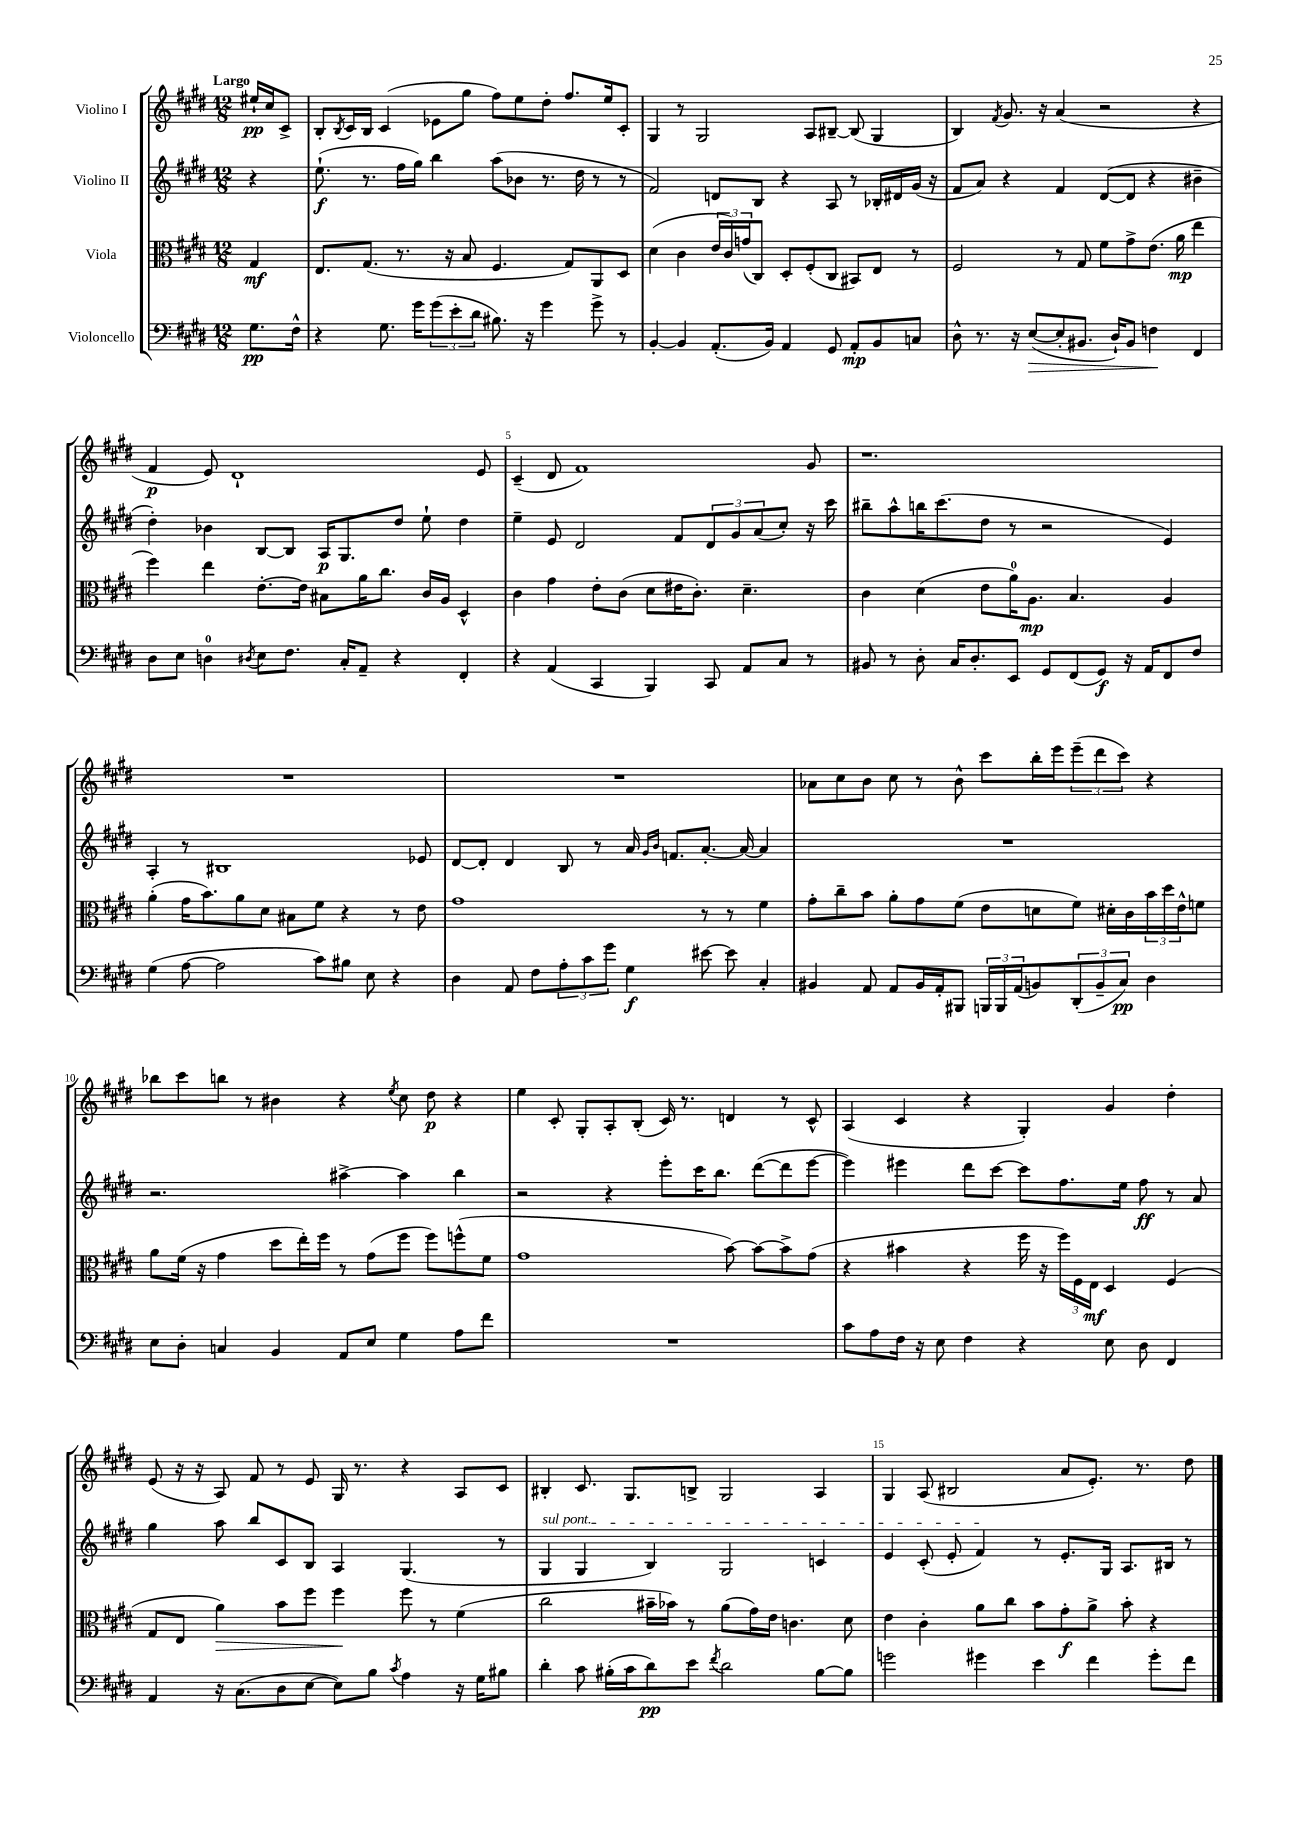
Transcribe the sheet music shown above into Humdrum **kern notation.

**kern	**kern	**kern	**kern
*staff4	*staff3	*staff2	*staff1
*clefF4	*clefC3	*clefG2	*clefG2
*k[f#c#g#d#]	*k[f#c#g#d#]	*k[f#c#g#d#]	*k[f#c#g#d#]
*M12/8	*M12/8	*M12/8	*M12/8
8.G#	4G#	4r	16ee#`
.	.	.	16cc#
.	.	.	8c#^
16F#^^	.	.	.
=	=	=	=
4r	8.E	(8.ee`	8B'
.	.	.	8qB
.	.	.	16c#
.	(8.G#	8.r	16B
8.G#	.	.	(4c#
.	8.r	16ff#	.
16g#	.	16gg#)	.
(12g#	.	4bb	8e-
.	16r	.	.
12e'	.	.	.
.	8B	.	8gg#
12d#	.	.	.
8.B#)	4.F#	(8aa	8ff#)
.	.	8b-	8ee
16r	.	.	.
4g#	.	8.r	8dd#'
.	8G#)	.	8.ff#
.	.	16dd#	.
8g#^	8AA	8r	.
.	.	.	16ee
8r	8D#	8r	8c#'
=	=	=	=
[4BB'	(4d#	2f#)	4G#
4BB]	4c#	.	8r
.	.	.	2G#
(8.AA'	24e	8d	.
.	24c#)	.	.
.	(24g	.	.
.	8C#)	8B	.
16BB)	.	.	.
4AA	8D#'	4r	.
.	(8F#'	.	8A
8GG#	8C#	8A	[8B#~
8AA'	8BB#)	8r	(8B#]
8BB	8E	16B-'	4G#
.	.	16d#	.
8C	8r	(16g#	.
.	.	16r	.
=	=	=	=
8D#^^	2F#	8f#	4B)
8.r	.	8a)	.
.	.	.	8qf#
.	.	4r	8.g#
16r	.	.	.
([8E	.	.	.
.	.	.	16r
8E']	8r	4f#	(4a
8.BB#	8G#	.	.
.	8f#	([8d#	2r
16D#`)	.	.	.
8BB#	8g#^	8d#]	.
4F	(8.e	4r	.
.	16a	.	.
4FF#	4ee	4b#~	4r
=	=	=	=
8D#	4ff#)	4dd#')	4f#
8E	.	.	.
4D	4ee	4b-	8e)
.	.	.	1d#`
8qD#	.	.	.
8E	[8.e'	[8B	.
8.F#	.	8B]	.
.	16e]	.	.
.	8B#	16A	.
16C#'	.	8.G#	.
8AA~	16a	.	.
.	8.cc#	.	.
4r	.	8dd#	.
.	16c#	8ee`	.
.	16A	.	.
4FF#'	4D#^^	4dd#	.
.	.	.	8e
=	=	=	=
4r	4c#	4ee~	(4c#~
(4AA	4g#	8e	8d#
.	.	2d#	1f#)
4CC#	8e'	.	.
.	(8c#	.	.
4BBB)	8d#	.	.
.	16e#	8f#	.
.	8.c#')	.	.
8CC#	.	12d#	.
.	.	12g#	.
8AA	4.d#~	.	.
.	.	(12a	.
8C#	.	8cc#')	.
8r	.	16r	8g#
.	.	16ccc#	.
=	=	=	=
8BB#	4c#	8bb#~	1.r
8r	.	8aa^^	.
8D#'	(4d#	16bb	.
.	.	(8.ccc#	.
16C#	.	.	.
8.D#'	.	.	.
.	8e	8dd#	.
8EE	16a)	8r	.
.	8.A	.	.
8GG#	.	2r	.
(8FF#	4.B	.	.
8GG#)	.	.	.
16r	.	.	.
16AA	.	.	.
8FF#	4A	4e)	.
8F#	.	.	.
=	=	=	=
(4G#	(4a'	4A'	1.r
[8A	16g#	8r	.
.	8.b)	.	.
2A]	.	1B#	.
.	8a	.	.
.	8d#	.	.
.	8B#	.	.
8c#)	8f#	.	.
8B#	4r	.	.
8E	.	.	.
4r	8r	.	.
.	8e	8e-	.
=	=	=	=
4D#	1g#	[8d#	1.r
.	.	8d#']	.
8AA	.	4d#	.
8F#	.	.	.
12A'	.	8B	.
12c#	.	.	.
.	.	8r	.
12g#	.	.	.
4G#	.	16a	.
.	.	16qqg#	.
.	.	16qqb	.
.	.	8.f	.
[8e#	8r	[8.a'	.
8e#]	8r	.	.
.	.	16a_	.
4C#'	4f#	4a]	.
=	=	=	=
4BB#	8g#'	1.r	8a-
.	8cc#~	.	8cc#
8AA	8b	.	8b
8AA	8a'	.	8cc#
16BB#	8g#	.	8r
16AA'	.	.	.
8BBB#	(8f#	.	8b^^
24BBB	8e	.	8ccc#
24BBB	.	.	.
(24AA	.	.	.
8BB)	8d	.	16bb'
.	.	.	16eee
(12DD#'	8f#)	.	(12eee~
12BB~	.	.	12ddd#
.	16d#'	.	.
12C#)	.	.	12ccc#)
.	16c#	.	.
4D#	24b	.	4r
.	24dd#	.	.
.	24e^^	.	.
.	8f	.	.
=	=	=	=
8E	8a	2.r	8bb-
8D#'	(16f#	.	8ccc#
.	16r	.	.
4C	4g#	.	8bb
.	.	.	8r
4BB	8dd#	.	4b#
.	16ee')	.	.
.	16ff#	.	.
8AA	8r	[4aa#^	4r
8E	(8g#	.	.
.	.	.	8qee
4G#	8ff#	4aa#]	8cc#
.	8ff#)	.	8dd#
8A	(8ff^^	4bb	4r
8f#	8f#	.	.
=	=	=	=
1.r	1g#	2r	4ee
.	.	.	8c#'
.	.	.	8G#'
.	.	4r	8A'
.	.	.	(8B'
.	.	8eee'	16c#)
.	.	.	8.r
.	.	16ccc#	.
.	.	8.bb	.
.	[8b)	.	4d
.	8b_	([8ddd#	.
.	8b^]	8ddd#]	8r
.	(8g#	[8eee	8c#^^
=	=	=	=
8c#	4r	4eee])	(4A
8A	.	.	.
16F#	4b#	4eee#	4c#
16r	.	.	.
8E	.	.	.
4F#	4r	8ddd#	4r
.	.	[8ccc#	.
4r	16ff#	8ccc#]	4G#')
.	16r	.	.
.	24ff#)	8.ff#	.
.	24F#	.	.
.	24E	.	.
8E	4D#	.	4g#
.	.	16ee	.
8D#	.	8ff#	.
4FF#	(4F#	8r	4dd#'
.	.	8a	.
=	=	=	=
4AA	8G#	4gg#	(8e
.	8E	.	16r
.	.	.	16r
16r	4a)	8aa	8A)
(8.C#	.	.	.
.	.	8bb	8f#
8D#	8b	8c#	8r
[8E	8ff#	8B	8e
8E])	4ff#	4A	16G#
.	.	.	8.r
8B	.	.	.
8qc#	.	.	.
4A	8ff#	(4.G#	4r
.	8r	.	.
16r	(4f#	.	8A
16G#	.	.	.
8B#	.	8r	8c#
=	=	=	=
4d#'	2cc#	4G#	4B#'
8c#	.	4G#	8.c#
(16B#'	.	.	.
16c#	.	.	8.G#
8d#)	16b#~	4B)	.
.	16b-)	.	.
8e	8r	.	8B^
8qf#	.	.	.
2d#	(8a	2G#	2G#
.	16g#)	.	.
.	16e	.	.
.	4.c	.	.
[8B#	.	4c	4A
8B#]	8d#	.	.
=	=	=	=
2g	4e	4e	4G#
.	4c#'	(8c#'	(8A
.	.	8e'	2B#
4g#	8a	4f#)	.
.	8cc#	.	.
4e	8b	8r	.
.	8g#'	8.e'	8a
4f#	8a^	.	8.e')
.	.	16G#	.
.	8b'	8.A	.
.	.	.	8.r
8g#'	4r	.	.
.	.	16B#	.
8f#	.	8r	8dd#
==	==	==	==
*-	*-	*-	*-
